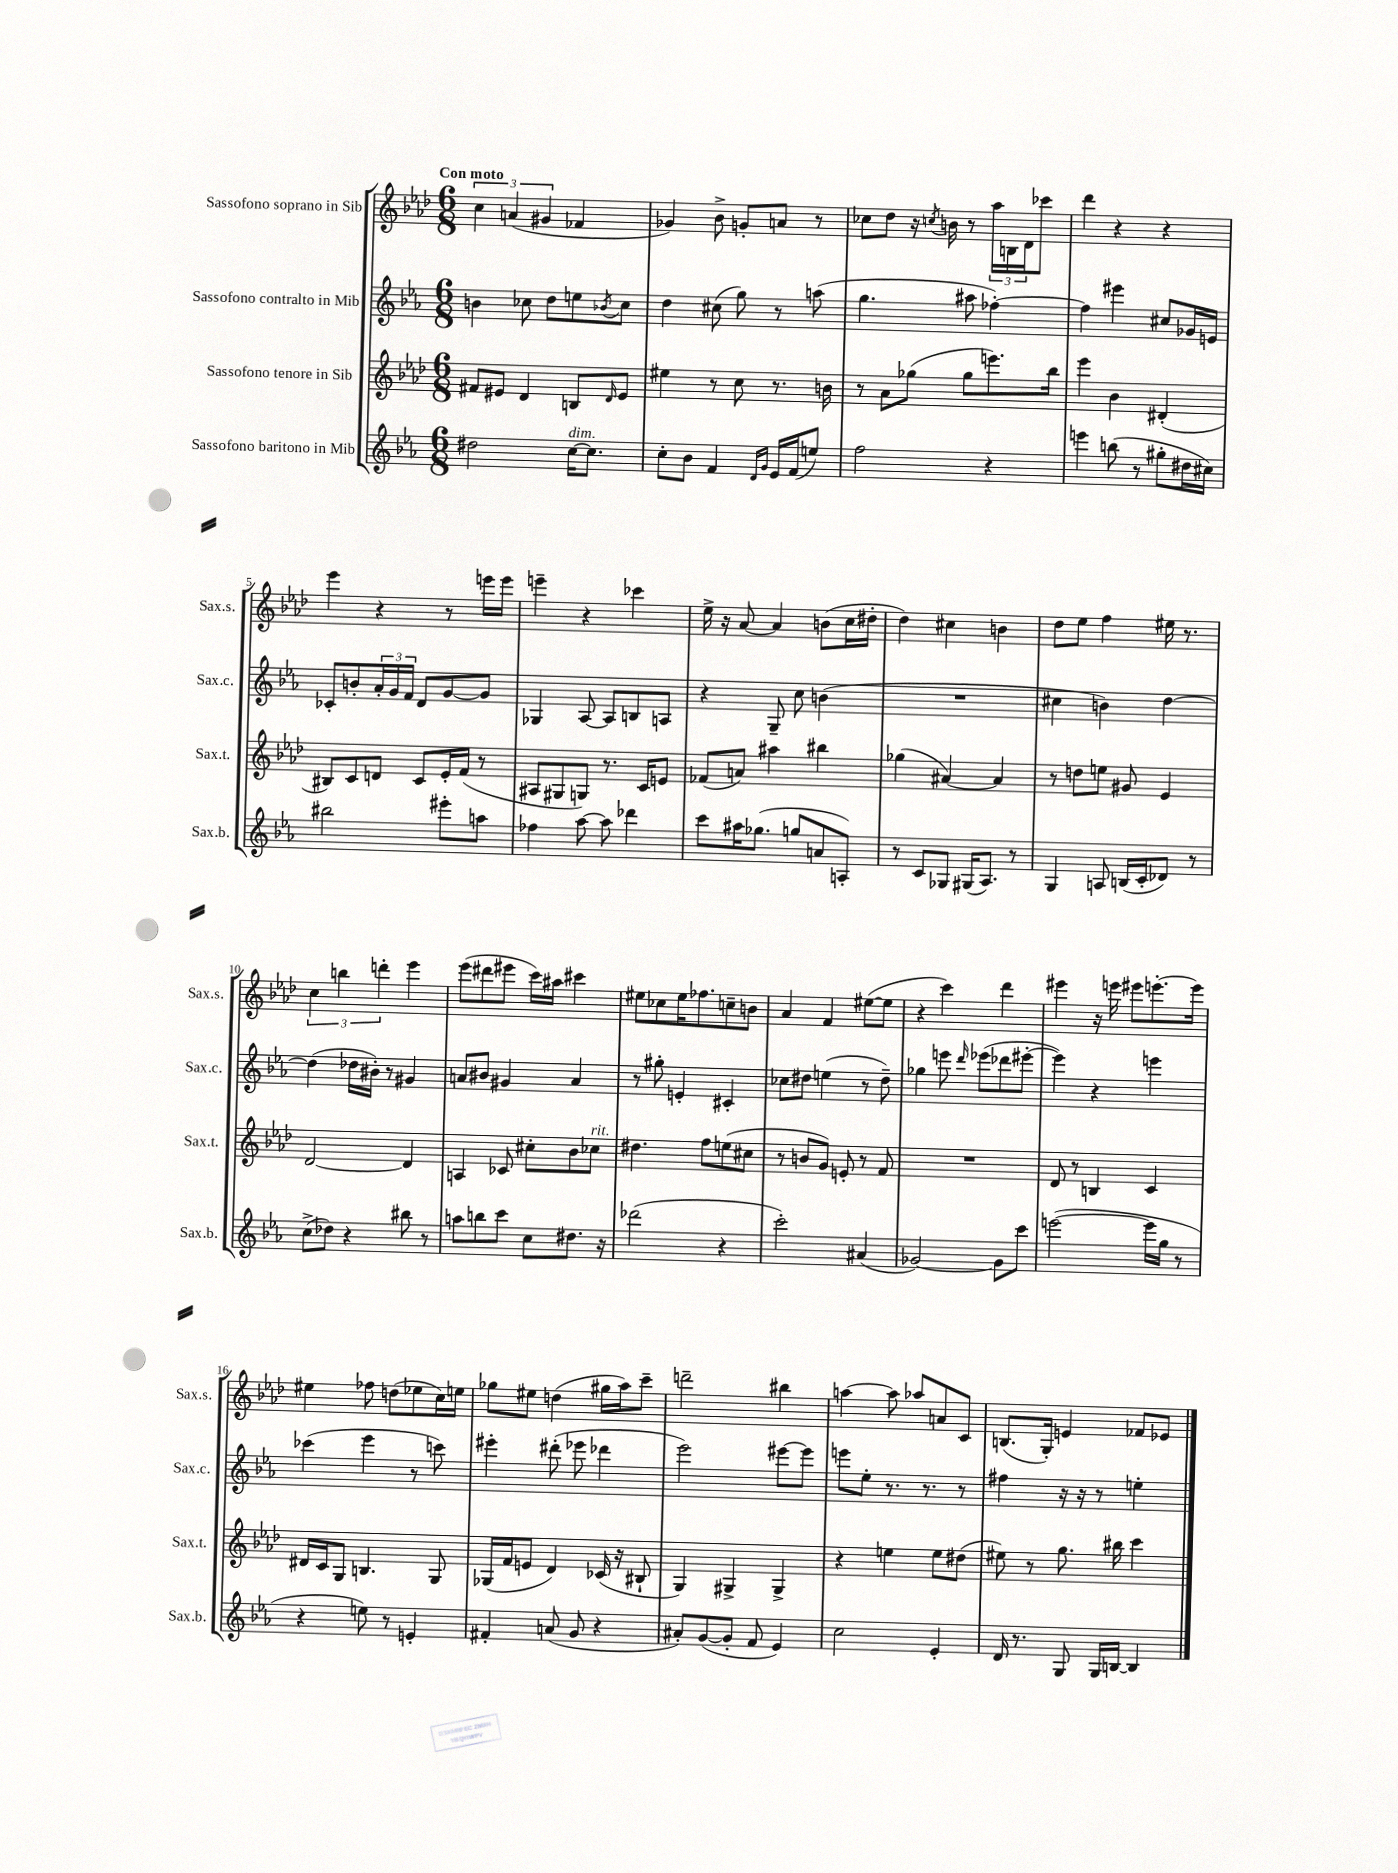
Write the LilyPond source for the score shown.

<<
\new StaffGroup <<
\new Staff = "s0" \with { instrumentName = "Sassofono soprano in Sib" shortInstrumentName = "Sax.s." } {
    \clef treble \key aes \major \numericTimeSignature \time 6/8 \tempo "Con moto"
    \tuplet 3/2 { c''4 a'4( gis'4 } fes'4 |
    ges'4) bes'8-> g'8-. a'8 r8 |
    ces''8 des''8 r16 \acciaccatura { c''8 } b'16 r8 \tuplet 3/2 { aes''16 b16 des'16 } ces'''8 |
    des'''4 r4 r4 |
    ees'''4 r4 r8 e'''16 e'''16 |
    e'''4-- r4 ces'''4 |
    ees''16-> r16 aes'8~ aes'4 b'8( c''16 dis''16-. |
    des''4) cis''4 b'4 |
    des''8 ees''8 f''4 eis''16 r8. |
    \tuplet 3/2 { c''4 b''4 d'''4-. } ees'''4 |
    ees'''8( dis'''8 eis'''8 c'''16) ais''16 cis'''4 |
    eis''8 ces''8 eis''16 fes''8. c''8-- b'8 |
    aes'4 f'4 eis''8~( eis''8 |
    r4 c'''4) des'''4 |
    eis'''4 r16 e'''16 eis'''8 e'''8.~-. e'''16 |
    eis''4 fes''8 d''8( ees''8 c''16) e''16 |
    ges''8 eis''8 d''4( gis''16 aes''16) c'''8-- |
    d'''2-- bis''4 |
    a''4~ a''8 aes''8 a'8 c'8 |
    b8.( g16-.) e'4 fes'8 ees'8 \bar "|." |
}
\new Staff = "s1" \with { instrumentName = "Sassofono contralto in Mib" shortInstrumentName = "Sax.c." } {
    \clef treble \key ees \major \numericTimeSignature \time 6/8
    b'4 ces''8 d''8 e''8 \acciaccatura { bes'8 } ces''8 |
    d''4 cis''8( g''8) r8 a''8( |
    g''4. ais''8 fes''4~-.) |
    fes''4 eis'''4 cis''8 ges'16 e'16 |
    ces'8-. b'8-. \tuplet 3/2 { aes'16-. g'16 f'16 } d'8 g'8~ g'8 |
    ges4 aes8~ aes8 b8 a8 |
    r4 g8-- c''8 b'4( |
    R2. |
    cis''4 b'4) d''4~ |
    d''4( des''16 bis'16-.) r8 gis'4 |
    a'8 bis'8 gis'4 a'4 |
    r8 gis''8-. e'4-. cis'4-. |
    ces''8 dis''8 e''4( r8 dis''8--) |
    ges''4 e'''8 \grace { d'''16 } ees'''8( des'''8 eis'''8~-. |
    eis'''4) r4 e'''4 |
    ces'''4( ees'''4 r8 c'''8) |
    eis'''4-. dis'''8-.( ees'''8 des'''4 |
    ees'''2) eis'''8~ eis'''8 |
    e'''8 ees''8-. r8. r8. r8 |
    fis''4 r16 r16 r8 e''4-. \bar "|." |
}
\new Staff = "s2" \with { instrumentName = "Sassofono tenore in Sib" shortInstrumentName = "Sax.t." } {
    \clef treble \key aes \major \numericTimeSignature \time 6/8
    fis'8 eis'8 des'4 b8 \grace { des'16 } eis'8 |
    eis''4 r8 c''8 r8. b'16 |
    r8 aes'8 ges''8( ges''8 e'''8.) bes''16 |
    ees'''4 bes'4 dis'4-.( |
    bis8) c'8 d'8 c'8 ees'16-. f'16( r8 |
    ais8 gis8 g8) r8. c'16 e'8 |
    fes'8( a'8) ais''4 bis''4 |
    ges''4( ais'4~) ais'4 |
    r8 d''8 e''8 gis'8 ees'4 |
    des'2~ des'4 |
    a4 ces'8 cis''8-. bes'8 ces''8^\markup { \italic "rit." } |
    dis''4. f''8 e''8( cis''8 |
    r8 b'8 g'8) e'8-. r8 f'8 |
    R2. |
    des'8 r8 b4 c'4 |
    dis'16 c'16 g8 b4. g8 |
    ges16( f'16 e'8 des'4) ces'16( r16 bis8-! |
    g4) gis4-> gis4-> |
    r4 e''4 e''8 dis''8( |
    eis''8) r8 g''8. bis''16 c'''4 \bar "|." |
}
\new Staff = "s3" \with { instrumentName = "Sassofono baritono in Mib" shortInstrumentName = "Sax.b." } {
    \clef treble \key ees \major \numericTimeSignature \time 6/8
    dis''2 c''16~^\markup { \italic "dim." } c''8. |
    c''8-. bes'8 f'4 \grace { d'16 g'16 } ees'16 f'16( e''8) |
    f''2 r4 |
    e'''4 b''8( r8 gis''8-. dis''16 cis''16) |
    bis''2 eis'''8-. a''8 |
    fes''4 aes''8~ aes''8 des'''4 |
    c'''8 ais''16 ges''8.( g''8 a'8 a8-.) |
    r8 c'8 ges8 gis16( aes8.) r8 |
    g4 a8 b16( c'16-. des'8) r8 |
    c''8->( des''8) r4 bis''8 r8 |
    a''8 b''8 c'''8 c''8 dis''8. r16 |
    des'''2( r4 |
    c'''2-.) ais'4( |
    ges'2~) ges'8 c'''8 |
    e'''2~( e'''16 g''16 r8 |
    r4 e''8) r8 e'4-. |
    fis'4-. a'8( g'8 r4 |
    ais'8-.) g'8~( g'8-. f'8 ees'4) |
    c''2 ees'4-. |
    d'16 r8. g8 g16 b16~ b4 \bar "|." |
}
>>
>>
